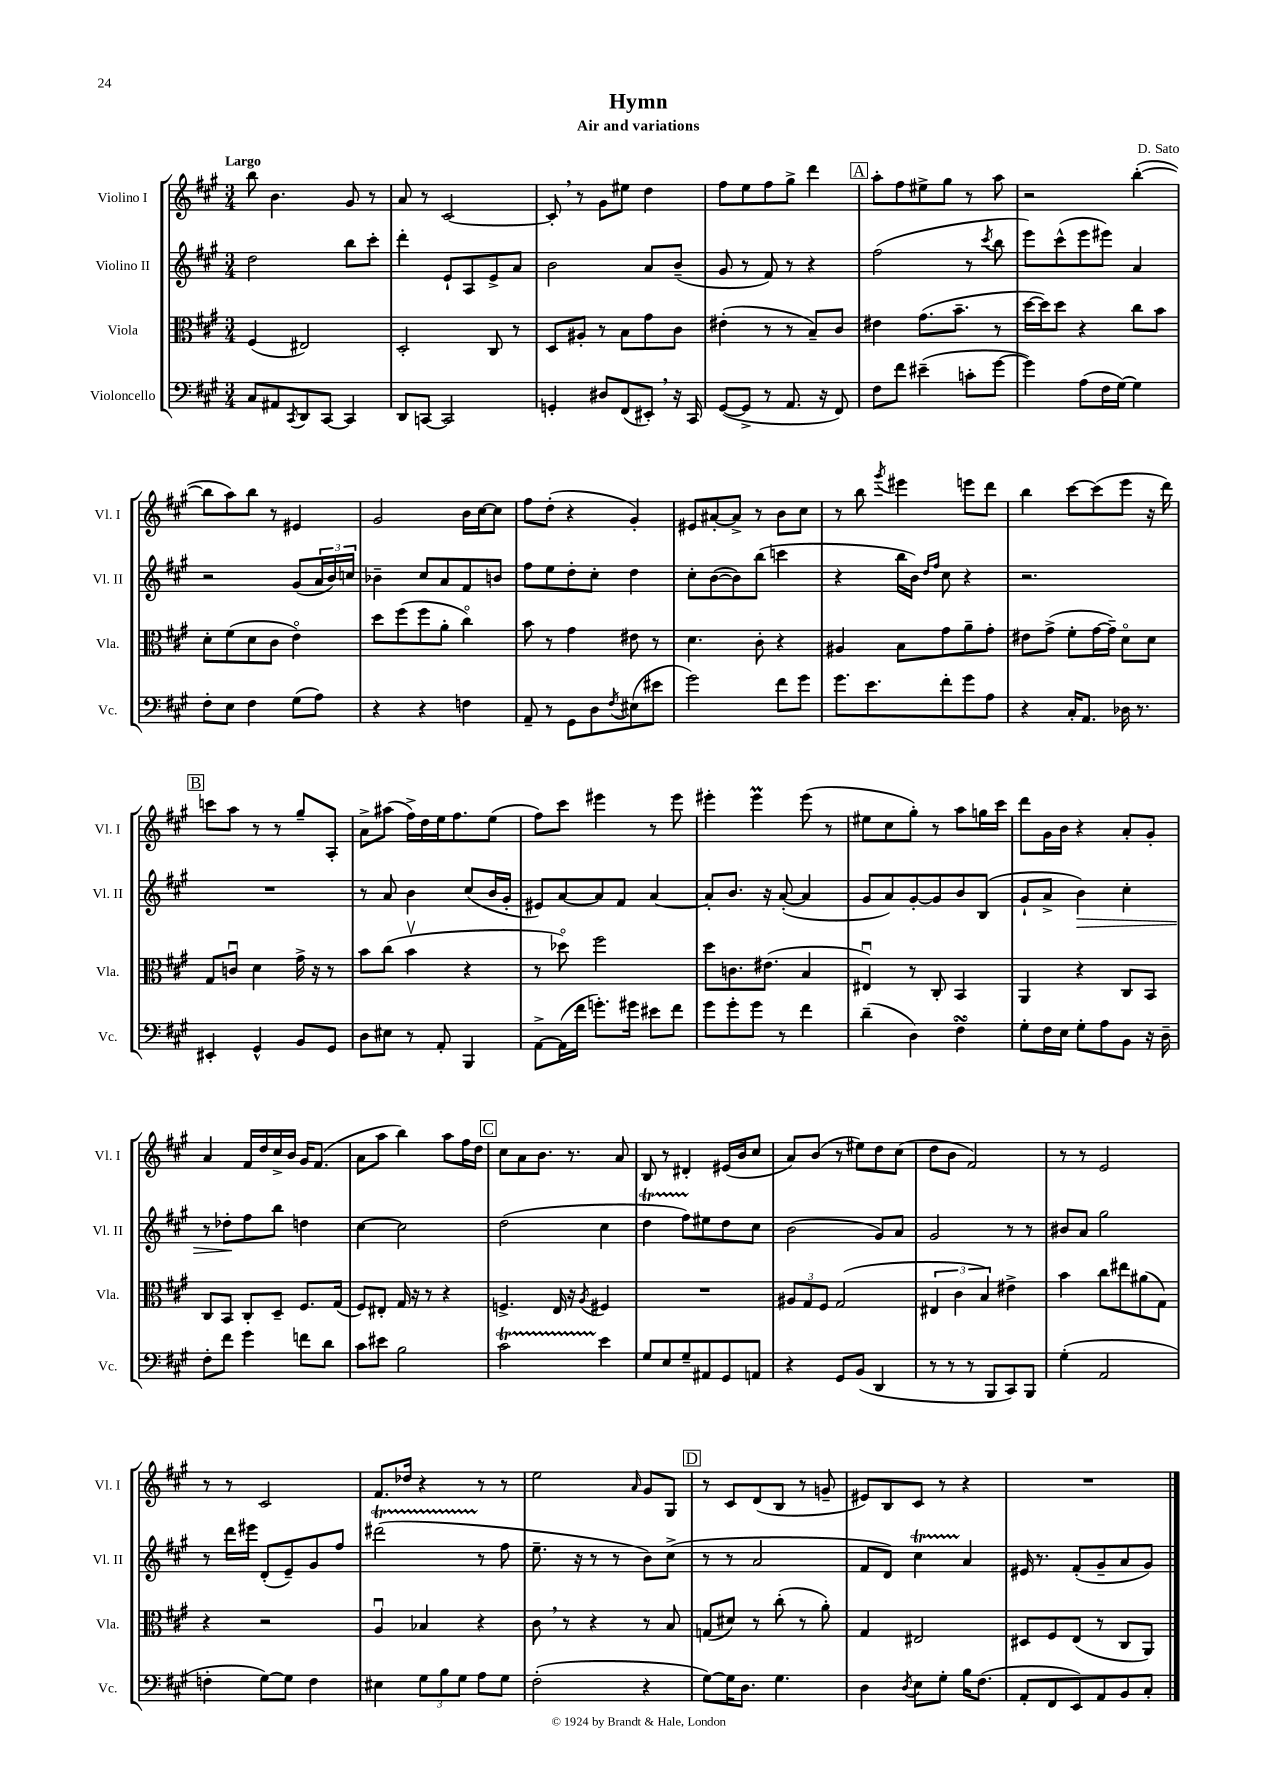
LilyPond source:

\header { title = "Hymn" composer = "D. Sato" subtitle = "Air and variations" }
<<
\new StaffGroup <<
\new Staff = "s0" \with { instrumentName = "Violino I" shortInstrumentName = "Vl. I" } {
    \clef treble \key a \major \numericTimeSignature \time 3/4 \tempo "Largo"
    b''8 b'4. gis'8 r8 |
    a'8 r8 cis'2~ |
    cis'8-. \breathe r8 gis'8 eis''8 d''4 |
    fis''8 e''8 fis''8 gis''8-> d'''4 |
    \mark \markup { \box "A" } a''8-. fis''8 eis''8-> gis''8 r8 a''8 |
    r2 b''4~-.( |
    b''8 a''8) b''8 r8 eis'4 |
    gis'2 b'16 cis''16~ cis''8 |
    fis''8 d''8-.( r4 gis'4-.) |
    eis'8 ais'8~-. ais'8-> r8 b'8 cis''8 |
    r8 b''8 \acciaccatura { gis'''8 } eis'''4 e'''8 d'''8 |
    b''4 cis'''8~ cis'''8( e'''8 r16 d'''16) |
    \mark \markup { \box "B" } c'''8 a''8 r8 r8 gis''8-- a8-. |
    a'8-> ais''8( fis''16->) d''16 e''16 fis''8. e''8( |
    fis''8) cis'''8 eis'''4 r8 eis'''8 |
    eis'''4-. eis'''4\prall eis'''8( r8 |
    eis''8 cis''8 gis''8-.) r8 a''8 g''16 cis'''16 |
    d'''8 gis'16 b'16 r4 a'8-. gis'8-. |
    a'4 fis'16 d''16 cis''16-> b'16 gis'16 fis'8.( |
    a'8 a''8 b''4) a''8 fis''16 d''16 |
    \mark \markup { \box "C" } cis''8 a'8 b'8. r8. a'8 |
    b8 r8 dis'4-. eis'16( b'16 cis''8 |
    a'8) b'8( r8 eis''8) d''8 cis''8( |
    d''8 b'8 fis'2) |
    r8 r8 e'2 |
    r8 r8 cis'2 |
    fis'8. des''16 r4 r8 r8 |
    e''2 \grace { a'16 } gis'8 gis8 |
    \mark \markup { \box "D" } r8 cis'8 d'8( b8 r8 g'8-- |
    eis'8) b8 cis'8 r8 r4 |
    R2. \bar "|." |
}
\new Staff = "s1" \with { instrumentName = "Violino II" shortInstrumentName = "Vl. II" } {
    \clef treble \key a \major \numericTimeSignature \time 3/4
    d''2 b''8 cis'''8-. |
    d'''4-. e'8-! a8 e'8-> a'8 |
    b'2 a'8 b'8--( |
    gis'8 r8 fis'8) r8 r4 |
    \mark \markup { \box "A" } fis''2( r8 \acciaccatura { cis'''8 } b''8 |
    e'''8) cis'''8-^( e'''8 eis'''8) a'4 |
    r2 gis'8( \tuplet 3/2 { a'16 b'16) c''16 } |
    bes'4-- cis''8 a'8 fis'8 b'8 |
    fis''8 e''8 d''8-. cis''8-. d''4 |
    cis''8-. b'8~( b'8) b''8( c'''4 |
    r4 b''16 b'16) \grace { d''16 fis''16 } cis''8 r4 |
    r2. |
    \mark \markup { \box "B" } R2. |
    r8 a'8 b'4 cis''8( b'16 gis'16-. |
    eis'8) a'8~ a'8 fis'8 a'4~ |
    a'8-. b'8. r16 a'8~-.( a'4 |
    gis'8 a'8) gis'8~-. gis'8 b'8 b8( |
    gis'8-! a'8-> b'4\>) cis''4-. |
    r8 des''8-.\! fis''8 b''8 d''4 |
    cis''4~ cis''2 |
    \mark \markup { \box "C" } d''2( cis''4 |
    d''4\startTrillSpan fis''8) eis''8\stopTrillSpan d''8 cis''8 |
    b'2( gis'8) a'8 |
    gis'2 r8 r8 |
    bis'8 a'8 gis''2 |
    r8 d'''16 eis'''16 d'8-.( e'8--) gis'8 fis''8 |
    dis'''2\startTrillSpan( r8\stopTrillSpan fis''8 |
    e''8.-- r16 r8 r8 b'8) cis''8->( |
    \mark \markup { \box "D" } r8 r8 a'2 |
    fis'8 d'8) cis''4\startTrillSpan a'4\stopTrillSpan |
    eis'16 r8. fis'8-.( gis'8-- a'8 gis'8) \bar "|." |
}
\new Staff = "s2" \with { instrumentName = "Viola" shortInstrumentName = "Vla." } {
    \clef alto \key a \major \numericTimeSignature \time 3/4
    fis4( eis2) |
    d2-. cis8 r8 |
    d8 ais8-. r8 b8 gis'8 cis'8 |
    eis'4-.( r8 r8 b8--) cis'8 |
    \mark \markup { \box "A" } eis'4 gis'8.( b'8.-- r8 |
    d''16~ d''16) d''8 r4 cis''8 b'8 |
    d'8-. fis'8( d'8 cis'8 e'4\flageolet) |
    d''8 fis''8( fis''8 a'8-. cis''4\flageolet) |
    b'8 r8 gis'4 eis'8 r8 |
    d'4. cis'8-. r4 |
    ais4 b8 gis'8 a'8-- gis'8-. |
    eis'8 gis'8->( fis'8-. gis'16~ gis'16--) d'8\flageolet d'8 |
    \mark \markup { \box "B" } gis8 c'8\downbow d'4 gis'16-> r16 r8 |
    b'8 cis''8( b'4\upbow r4 |
    r8 des''8\flageolet) fis''2 |
    d''8 c'8. eis'8.( b4 |
    eis4\downbow) r8 cis8-. b,4 |
    a,4 r4 cis8 b,8 |
    cis8 b,8 cis8-. d8-- fis8. gis16( |
    fis8) eis8-. gis16 r16 r8 r4 |
    \mark \markup { \box "C" } f4.-> e16 r16 \acciaccatura { a8 } fis4 |
    R2. |
    \tuplet 3/2 { ais8 gis8 fis8 } gis2( |
    \tuplet 3/2 { eis4 cis'4 b4) } eis'4-> |
    b'4 cis''8 eis''8 ais'8( gis8) |
    r4 r2 |
    a4\downbow bes4 r4 |
    cis'8 \breathe r8 r4 r8 b8 |
    \mark \markup { \box "D" } g8( dis'8) r8 cis''8-.( r8 a'8-.) |
    gis4 eis2 |
    dis8 fis8 e8( r8 cis8 a,8) \bar "|." |
}
\new Staff = "s3" \with { instrumentName = "Violoncello" shortInstrumentName = "Vc." } {
    \clef bass \key a \major \numericTimeSignature \time 3/4
    cis8 ais,8 \acciaccatura { cis,8 } d,8 cis,8~ cis,4 |
    d,8 c,8~ c,2 |
    g,4-. dis8 fis,8( eis,8-.) \breathe r16 cis,16 |
    gis,8~( gis,8-> r8 a,8. r16 fis,8) |
    \mark \markup { \box "A" } fis8 fis'8 eis'4--( c'8-. gis'8~ |
    gis'4) a8( fis16 gis16~) gis4 |
    fis8-. e8 fis4 gis8( a8) |
    r4 r4 f4 |
    a,8-- r8 gis,8 d8 \acciaccatura { fis8 } eis8( eis'8 |
    gis'2) fis'8 gis'8 |
    gis'8. e'8. fis'8-. gis'8 a8 |
    r4 cis16-. a,8. des16 r8. |
    \mark \markup { \box "B" } eis,4-. gis,4-^ b,8 gis,8 |
    d8 eis8 r8 a,8-. b,,4 |
    a,8~-> a,16( fis'16 g'8.-.) gis'16 eis'8 fis'8 |
    gis'8 gis'8-. gis'8 r8 fis'4 |
    d'4--( d4) fis4\turn |
    gis8-. fis16 e16 gis8-. a8 b,8 r16 d16-- |
    fis8-. fis'8 gis'4 f'8 d'8 |
    cis'8 eis'8 b2 |
    \mark \markup { \box "C" } cis'2\startTrillSpan e'4\stopTrillSpan |
    gis8 e8 gis8-- ais,8 gis,8 a,8 |
    r4 gis,8 b,8( d,4 |
    r8 r8 r8 b,,8 cis,8) b,,8 |
    gis4-.( a,2 |
    f4-. gis8~) gis8 f4 |
    eis4 \tuplet 3/2 { gis8 b8 gis8 } a8 gis8 |
    fis2-.( r4 |
    \mark \markup { \box "D" } gis8~) gis16 d8. gis4. |
    d4 \acciaccatura { d8 } e8 gis8-. b16 fis8.( |
    a,8-. fis,8 e,8) a,8 b,8 cis8-. \bar "|." |
}
>>
>>
\layout { \context { \Score \remove "Bar_number_engraver" } }
